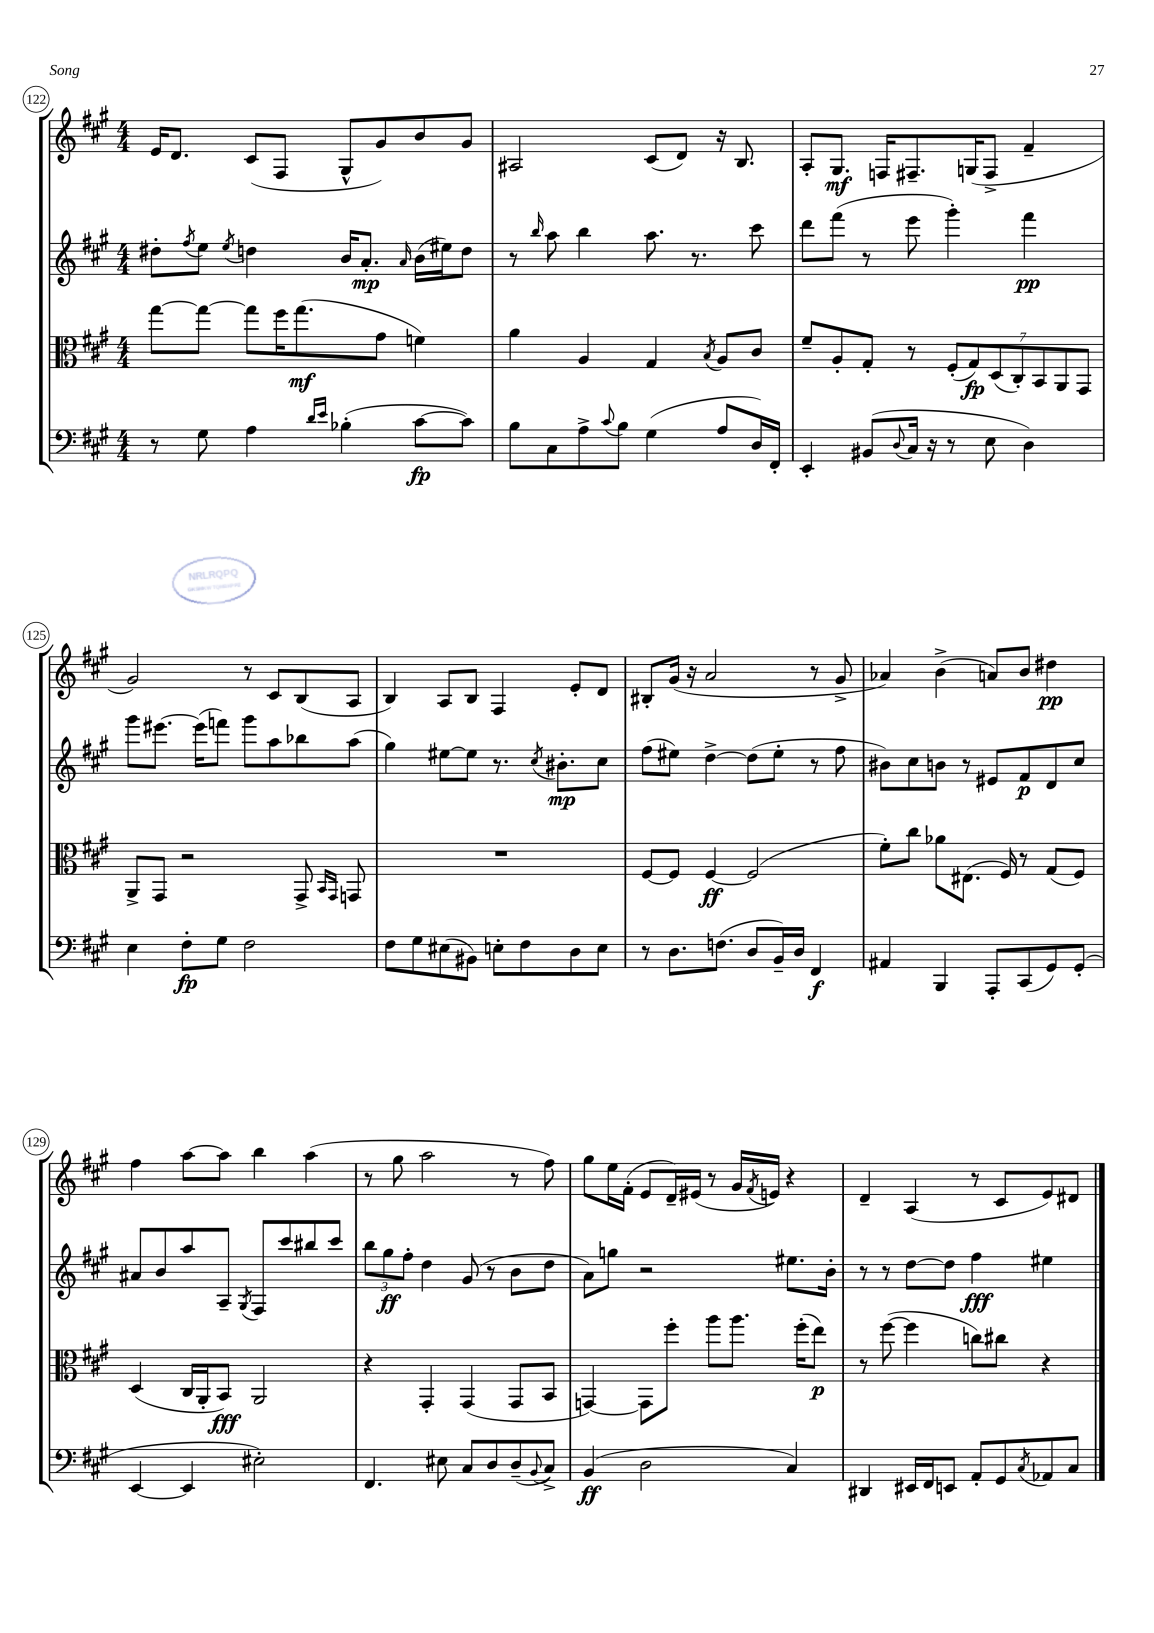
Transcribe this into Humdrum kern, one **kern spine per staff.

**kern	**dynam	**kern	**dynam	**kern	**dynam	**kern	**dynam
*part4	*part4	*part3	*part3	*part2	*part2	*part1	*part1
*staff4	*staff4	*staff3	*staff3	*staff2	*staff2	*staff1	*staff1
*clefF4	*	*clefC3	*	*clefG2	*	*clefG2	*
*k[f#c#g#]	*	*k[f#c#g#]	*	*k[f#c#g#]	*	*k[f#c#g#]	*
*M4/4	*	*M4/4	*	*M4/4	*	*M4/4	*
=122	=122	=122	=122	=122	=122	=122	=122
8r	.	[8gg#\L	.	8dd#X'\L	.	16e/KL	.
.	.	.	.	.	.	8.d/J	.
.	.	.	.	8qff#/	.	.	.
8G#\	.	8gg#\J_	.	8ee\J	.	.	.
.	.	.	.	8qee/	.	.	.
4A\	.	8gg#\L]	.	4ddn\	.	(8c#/L	.
.	.	16ff#\K	.	.	.	8F#/J	.
.	.	(8.gg#\	mf	.	.	.	.
16qqd/LL	.	.	.	.	.	.	.
16qqe/JJ	.	.	.	.	.	.	.
(4B-X'\	.	.	.	16b/KL	.	8G#^^/L	.
.	.	.	.	8.a'/J	mp	.	.
.	.	8g#\J	.	.	.	8g#/)	.
.	.	.	.	16qqa/	.	.	.
[8c#\L	fp	4fn\)	.	(16b\LL	.	8b/	.
.	.	.	.	16ee#X\J)	.	.	.
8c#\J])	.	.	.	8dd\J	.	8g#/J	.
=123	=123	=123	=123	=123	=123	=123	=123
8B\L	.	4a\	.	8r	.	2A#X/	.
.	.	.	.	16qqbb/	.	.	.
8C#\	.	.	.	8aa\	.	.	.
8A^\	.	4A/	.	4bb\	.	.	.
8qqc#/	.	.	.	.	.	.	.
8B\J	.	.	.	.	.	.	.
(4G#\	.	4G#/	.	8.aa\	.	(8c#/L	.
.	.	.	.	.	.	8d/J)	.
.	.	.	.	8.r	.	.	.
.	.	8qB/	.	.	.	.	.
8A/L	.	8A/L	.	.	.	16r	.
.	.	.	.	.	.	8.B/	.
16D/L)	.	8c#/J	.	8ccc#\	.	.	.
16FF#'/JJ	.	.	.	.	.	.	.
=124	=124	=124	=124	=124	=124	=124	=124
4EE'/	.	8f#~/L	.	8ddd\L	.	8A'/L	.
.	.	8A'/	.	(8fff#\J	.	8.G#/J	mf
(8BB#X/L	.	8G#'/J	.	8r	.	.	.
.	.	.	.	.	.	16Fn/KL	.
8qqD/	.	.	.	.	.	.	.
16C#/Jk	.	8r	.	8eee\	.	8.F#X~/	.
16r	.	.	.	.	.	.	.
8r	.	(14F#'/L	.	4ggg#'\)	.	.	.
.	.	.	.	.	.	(16Gn/K	.
.	.	14G#/)	fp	.	.	.	.
8E\	.	.	.	.	.	8F#^/J	.
.	.	(14D/	.	.	.	.	.
.	.	14C#'/)	.	.	.	.	.
4D\)	.	.	.	4fff#\	pp	4f#~/	.
.	.	14BB/	.	.	.	.	.
.	.	14AA/	.	.	.	.	.
.	.	14GG#/J	.	.	.	.	.
!!LO:LB:g=z
=125	=125	=125	=125	=125	=125	=125	=125
4E\	.	8AA^/L	.	8ggg#\L	.	2g#/)	.
.	.	8GG#/J	.	[8.eee#X\J	.	.	.
8F#'\L	fp	2r	.	.	.	.	.
.	.	.	.	(16eee#\KL]	.	.	.
8G#\J	.	.	.	8fffn\J)	.	.	.
2F#\	.	.	.	8ggg#\L	.	8r	.
.	.	.	.	8aa\	.	8c#/L	.
.	.	8GG#^/	.	8bb-X\	.	(8B/	.
.	.	16qqBB/LL	.	.	.	.	.
.	.	16qqGG#/JJ	.	.	.	.	.
.	.	8GGn/	.	(8aa\J	.	8A/J	.
=126	=126	=126	=126	=126	=126	=126	=126
8F#\L	.	1r	.	4gg#\)	.	4B/)	.
8G#\	.	.	.	.	.	.	.
(8E#X\	.	.	.	[8ee#X\L	.	8A/L	.
8BB#X\J)	.	.	.	8ee#\J]	.	8B/J	.
8En'\L	.	.	.	8.r	.	4F#/	.
8F#\	.	.	.	.	.	.	.
.	.	.	.	8qcc#/	.	.	.
.	.	.	.	8.b#X'\L	mp	.	.
8D\	.	.	.	.	.	8e'/L	.
8E\J	.	.	.	8cc#\J	.	8d/J	.
=127	=127	=127	=127	=127	=127	=127	=127
8r	.	[8F#/L	.	(8ff#\L	.	8B#X'/L	.
8.D\L	.	8F#/J]	.	8ee#X\J)	.	(16g#/Jk	.
.	.	.	.	.	.	16r	.
.	.	[4F#/	ff	[4dd^\	.	2a/	.
(8.Fn\J	.	.	.	.	.	.	.
8D/L	.	(2F#/]	.	(8dd\L]	.	.	.
16BB~/L)	.	.	.	8ee#'\J	.	.	.
16D/JJ	.	.	.	.	.	.	.
4FF#/	f	.	.	8r	.	8r	.
.	.	.	.	8ff#\	.	8g#^/	.
=128	=128	=128	=128	=128	=128	=128	=128
4AA#X/	.	8f#'\L)	.	8b#X\L)	.	4a-X/)	.
.	.	8cc#\J	.	8cc#\	.	.	.
4BBB/	.	8a-X\L	.	8bn\J	.	(4b^\	.
.	.	(8.E#X\J	.	8r	.	.	.
8AAA'/L	.	.	.	8e#X/L	.	8an/L)	.
.	.	16F#/)	.	.	.	.	.
(8CC#/	.	8r	.	8f#/	p	8b/J	.
8GG#/)	.	(8G#/L	.	8d/	.	4dd#X\	pp
(8GG#'/J	.	8F#/J)	.	8cc#/J	.	.	.
!!LO:LB:g=z
=129	=129	=129	=129	=129	=129	=129	=129
[4EE/	.	(4D/	.	8a#X/L	.	4ff#\	.
.	.	.	.	8b/	.	.	.
4EE/]	.	16C#/LL	.	8aa/	.	[8aa\L	.
.	.	16AA'/J	.	.	.	.	.
.	.	8BB/J)	fff	8A~/J	.	8aa\J]	.
.	.	.	.	8qG#/	.	.	.
2E#X'\)	.	2AA/	.	8F#/L	.	4bb\	.
.	.	.	.	8ccc#/	.	.	.
.	.	.	.	8bb#X/	.	(4aa\	.
.	.	.	.	8ccc#/J	.	.	.
=130	=130	=130	=130	=130	=130	=130	=130
4.FF#/	.	4r	.	12bb\L	.	8r	.
.	.	.	.	12gg#\	ff	.	.
.	.	.	.	.	.	8gg#\	.
.	.	.	.	12ff#'\J	.	.	.
.	.	4GG#'/	.	4dd\	.	2aa\	.
8E#X\	.	.	.	.	.	.	.
8C#/L	.	(4GG#/	.	(8g#/	.	.	.
8D/	.	.	.	8r	.	.	.
(8D~/	.	8GG#/L	.	8b\L	.	8r	.
8qqBB/	.	.	.	.	.	.	.
8C#^/J)	.	8BB/J	.	8dd\J	.	8ff#\)	.
=131	=131	=131	=131	=131	=131	=131	=131
(4BB/	ff	[4GGn/)	.	8a\L)	.	8gg#\L	.
.	.	.	.	8ggn\J	.	16ee\L	.
.	.	.	.	.	.	(16f#'\JJ	.
2D\	.	8GG\L]	.	2r	.	8e/L	.
.	.	8ff#'\J	.	.	.	16d~/L)	.
.	.	.	.	.	.	(16e#X/JJ	.
.	.	8aa\L	.	.	.	8r	.
.	.	8.aa\J	.	.	.	16g#/LL	.
.	.	.	.	.	.	8qf#/	.
.	.	.	.	.	.	16en/JJ)	.
4C#/)	.	.	.	8.ee#X\L	.	4r	.
.	.	(16ff#'\KL	.	.	.	.	.
.	.	8ee\J)	p	.	.	.	.
.	.	.	.	16b'\Jk	.	.	.
=132	=132	=132	=132	=132	=132	=132	=132
4DD#X/	.	8r	.	8r	.	4d~/	.
.	.	([8ff#\	.	8r	.	.	.
16EE#X/LL	.	4ff#\]	.	[8dd\L	.	(4A/	.
16FF#/J	.	.	.	.	.	.	.
8EEn/J	.	.	.	8dd\J]	.	.	.
8AA'/L	.	8ccn\L)	.	4ff#\	fff	8r	.
8GG#/	.	8cc#X\J	.	.	.	8c#/L	.
8qC#/	.	.	.	.	.	.	.
8AA-X/	.	4r	.	4ee#X\	.	8e/)	.
8C#/J	.	.	.	.	.	8d#X/J	.
==	==	==	==	==	==	==	==
*-	*-	*-	*-	*-	*-	*-	*-
